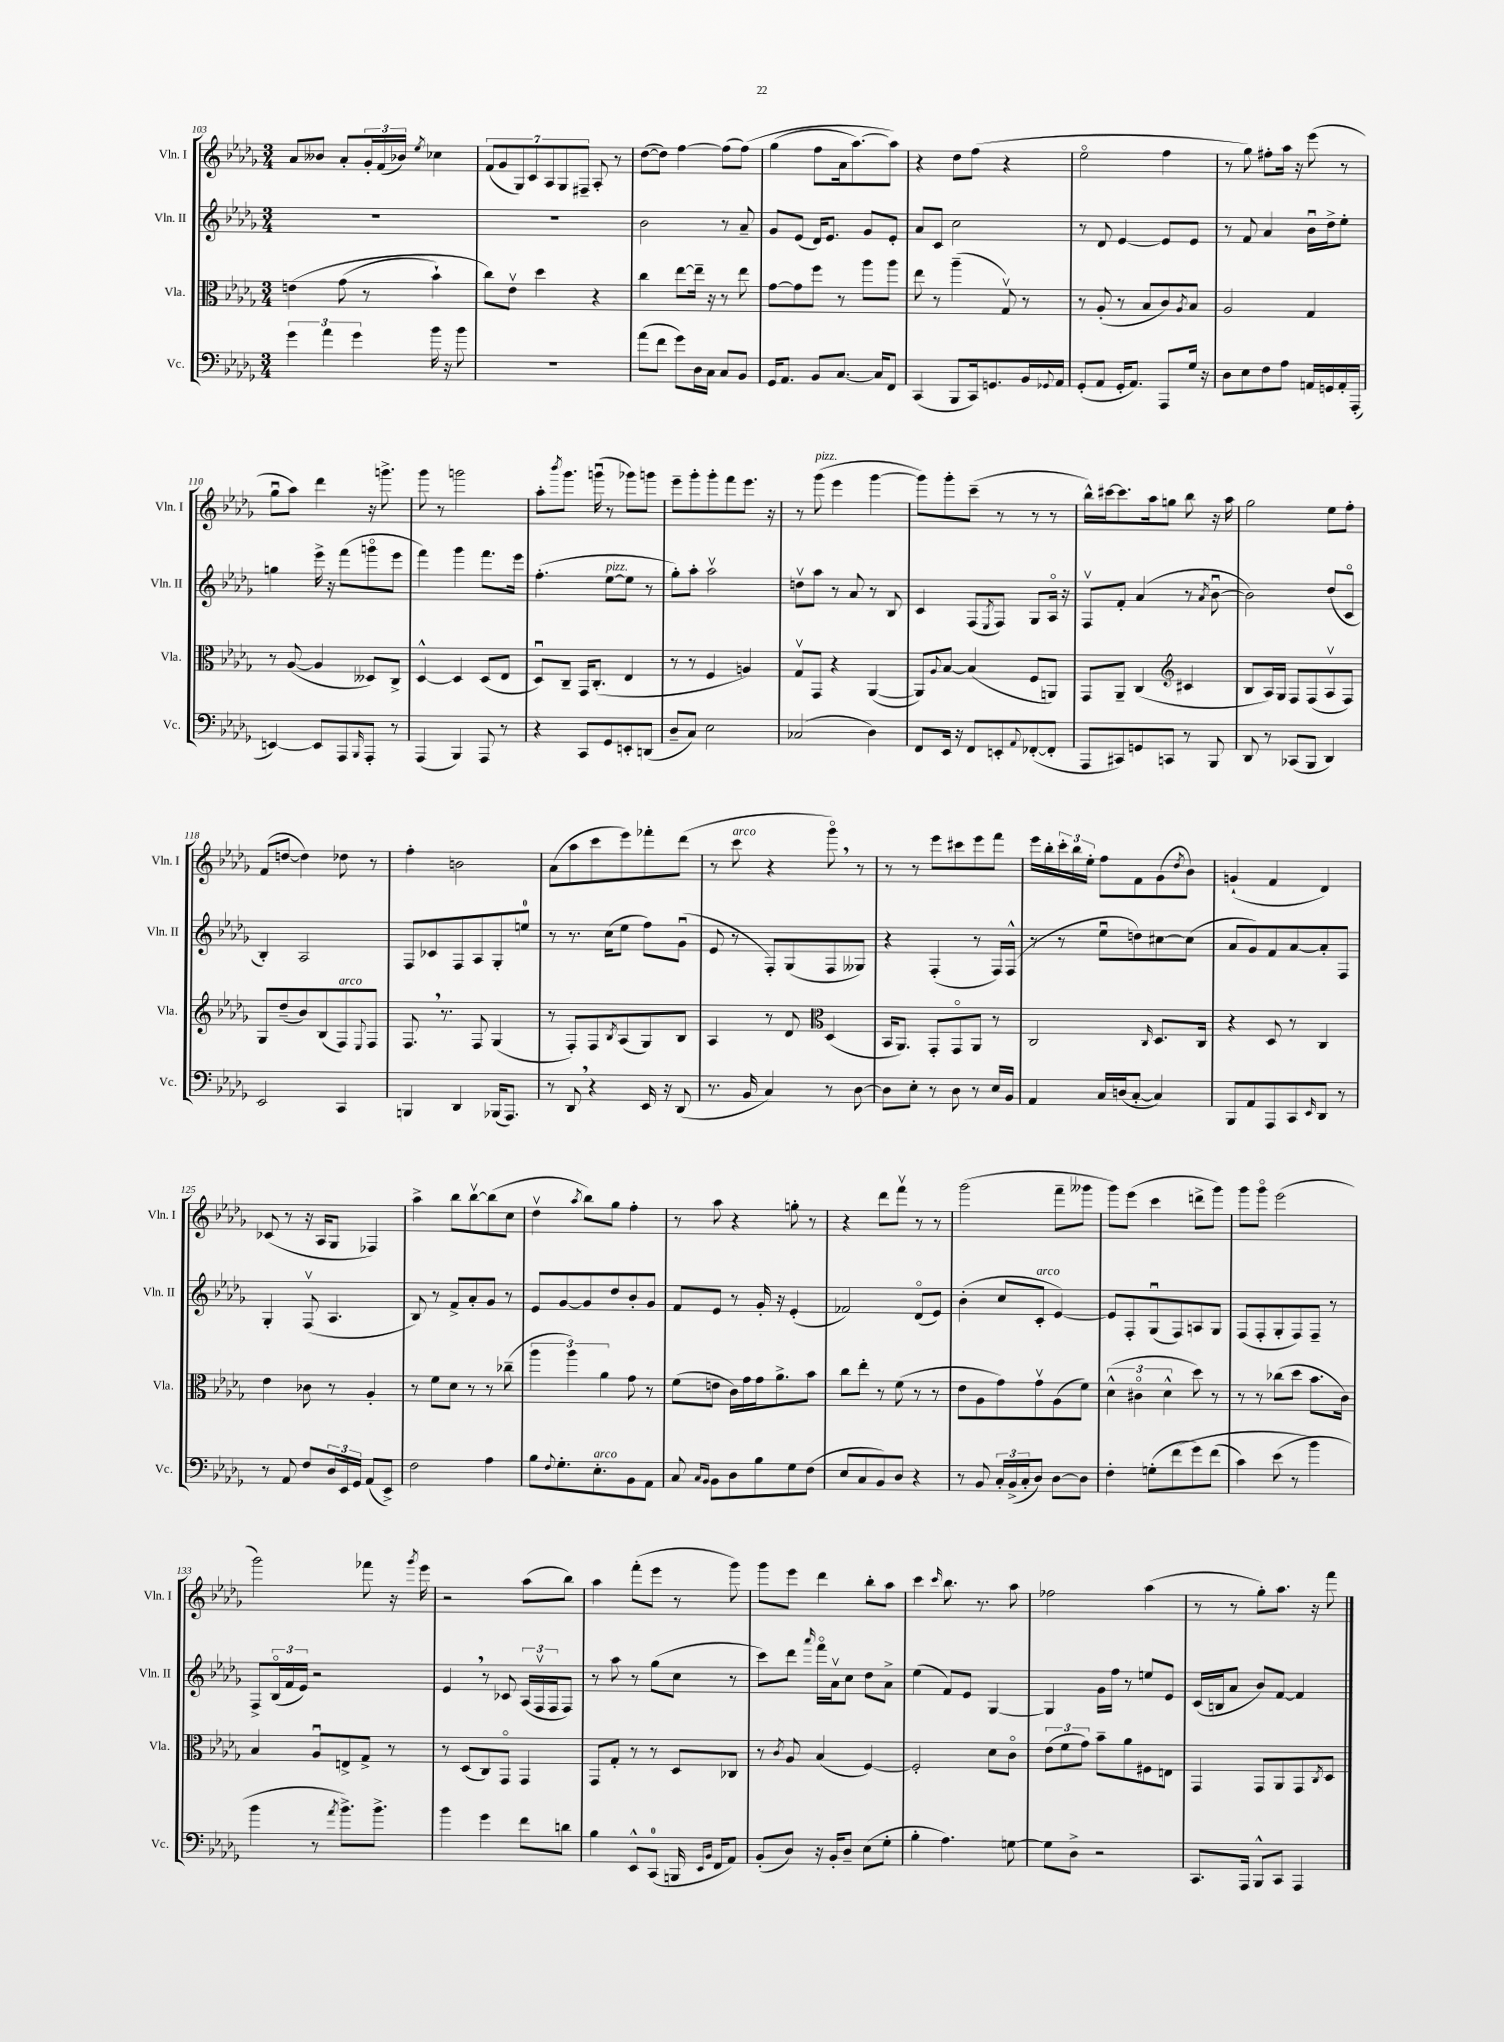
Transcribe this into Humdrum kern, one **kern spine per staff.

**kern	**kern	**kern	**kern
*staff4	*staff3	*staff2	*staff1
*clefF4	*clefC3	*clefG2	*clefG2
*k[b-e-a-d-g-]	*k[b-e-a-d-g-]	*k[b-e-a-d-g-]	*k[b-e-a-d-g-]
*M3/4	*M3/4	*M3/4	*M3/4
6g-\	&(4e\	2.r	8a-/L
.	.	.	8b--/J
6a-\	.	.	.
.	(8g-\	.	8a-'/L
6g-\	.	.	.
.	8r	.	24g-'/L
.	.	.	(24f/
.	.	.	24b-/JJ)
.	.	.	8qee-/
16b-\	4b-`\)	.	4cc-\
16r	.	.	.
8b-\	.	.	.
=	=	=	=
2.r	8cc\L&)	2.r	(14f/L
.	.	.	14g-/
.	8e-v\J	.	.
.	.	.	14G-/)
.	.	.	14c/
.	4dd-\	.	.
.	.	.	14A-/
.	.	.	14G-/
.	.	.	14F#~/J
.	4r	.	8A-'/
.	.	.	8r
=	=	=	=
(8a-\L	4cc\	2b-\	([8dd-\L
8f\J	.	.	8dd-\]J)
8g-\L)	[8ee-\L	.	[4ff\
16D-\L	16ee-~\]Jk	.	.
16C\JJ	16r	.	.
8C/L	8r	8r	(8ff\]L
8BB-/J	8ee-\	8a-~/	&(8ff\J)
=	=	=	=
16GG-/LK	[8g-\L	8g-/L	(4gg-\
8.AA-/J	.	.	.
.	8g-\]	(8e-/J	.
8BB-/L	8ff\J	16d-/LK)	8ff\L
.	.	8.e-/J	.
[8.C/J	8r	.	16a-\k
.	.	.	[8.aa-\)
.	8aa-\L	8g-/L	.
16C/]LK	.	.	.
8FF/J	8aa-\J	8e-'/J	8aa-\]J&)
=	=	=	=
(4CC/	8ee-\	8a-/L	4r
.	8r	8c/J	.
8BBB-/L	(4aa-~\	2cc\	8dd-\L
16CC/k)	.	.	(8ff\J
8.GG/	.	.	.
.	8G-v/)	.	4r
16BB-/L	8r	.	.
8qqGG-/	.	.	.
16AA-/JJ	.	.	.
=	=	=	=
(8GG-'/L	8r	8r	2ee-o\
8AA-/J	(8A-'/	8d-/	.
16GG-'/LK	8r	[4e-/	.
8.AA-/J)	.	.	.
.	8B-/L	.	.
8AAA-/L	8c/)	8e-/]L	4ff\
.	8qA-/	.	.
16G-/Jk	8B-/J	8e-/J	.
16r	.	.	.
=	=	=	=
8D-\L	2A-/	8r	8r
8E-\	.	8f/	8gg-\)
8F\	.	4a-/	8ff#'\L
8A-\J	.	.	16aa-\Jk
.	.	.	16r
16AA/LL	4G-/	16b-u\LL	(8eee-\
16GG/	.	16dd-^\J	.
16AA'/	.	8ee-'\J	8r
(16AAA-'/JJ	.	.	.
=	=	=	=
[4EE/)	8r	4gg\	8gg-u\L
.	([8A-/	.	8aa-\J)
8EE/]L	4A-/]	16eee-^\	4ddd-\
.	.	16r	.
8AAA-/	.	(8fff\L	.
16qqBBB-/	.	.	.
8AAA-'/J	8D--/L)	8gggo\	16r
.	.	.	8.ggg^\
8r	8C^/J	8eee-\J	.
=	=	=	=
(4AAA-/	[4D-^^/	4fff\)	8ggg-\
.	.	.	8r
4BBB-/)	4D-/]	4ggg-\	2ggg\
8AAA-/	(8D-/L	8.fff\L	.
8r	8E-/J	.	.
.	.	16eee-\Jk	.
=	=	=	=
4r	8D-u/L)	(4.ff'\	8aa-'\L
.	.	.	8qbbb-/
.	8C~/J	.	8.ggg-\J
8CC/L	16GG-/LK	.	.
.	(8.C'/J	.	(16gggu\
8GG-/	.	[8ee-\L	8r
8EE'/	4E-/	8ee-\]J	8ggg-\L)
(8DD/J	.	8r	8ggg\J
=	=	=	=
8D-~/L	8r	8gg-'\L)	8eee-~\L
8C/J)	8r	8aa-'\J	8ggg-'\
2E-\	4F/	2aa-v\	8ggg-'\
.	.	.	8fff\
.	4A/)	.	8.eee-\J
.	.	.	16r
=	=	=	=
(2C-/	8G-v/L	8ddv\L	8r
.	8GG-/J	8aa-\J	(8ggg-\
.	4r	8r	4eee-\
.	.	8a-/	.
4D-\)	([4AA-/	8r	[4ggg-\
.	.	8B-/	.
=	=	=	=
8FF/L	8AA-/]L)	4c/	8ggg-\]L)
.	8qqA-/	.	.
16EE-/Jk	[8B-/J	.	8ggg-'\
16r	.	.	.
8FF/L	(4B-/]	(8F/L	(8ccc~\J
.	.	8qE-/	.
8EE'/	.	8F/J)	8r
8qqAA-/	.	.	.
([8FF-'/	8F/L	8G-/L	8r
8FF-'/]J	8AA/J)	16A-o/Jk	8r
.	.	16r	.
=	=	=	=
8AAA-/L	8GG-/L	8Fv/L	16bb-^^\LL)
.	.	.	[16ccc#\J
8CC#/)	8AA-~/J	8f'/J	8.ccc#\]
8GG/	(4C/	(4a-/	.
.	.	.	16aa-\k
8CC/J	.	.	8gg\J
*	*clefG2	*	*
8r	4c#/	8r	8bb-\
.	.	8qa-/	.
8BBB-/	.	[8b-u\	16r
.	.	.	16aa-\
=	=	=	=
8DD-/	8B-/L	2b-\])	2gg-\
8r	16A-/L)	.	.
.	16G-/JJ	.	.
(8CC-/L	8F/L	.	.
8BBB-/J	(8F/	.	.
4DD-/)	8A-v/	(8dd-/L	8ee-\L
.	8F/J)	8co/J	8ff'\J
=	=	=	=
2EE-/	8G-/L	4B-'/)	(8f/L
.	(8dd-~/	.	[8dd/J
.	8b-/)	2A-/	4dd\])
.	(8B-/	.	.
4CC/	8F/)	.	8dd-\
.	8qqE-/	.	.
.	8F/J	.	8r
=	=	=	=
4BBB/	8.F/	8F/L	4ff'\
.	.	8c-/	.
.	8.r	.	.
4DD-/	.	8F/	2b\
.	8F/	8A-/	.
(16BBB-/LK	(4G-/	8G-'/	.
8.AAA-/J)	.	.	.
.	.	8ee/J	.
=	=	=	=
8r	8r	8r	(8a-\L
8DD-/	8F'/L)	8.r	8aa-\
4r	8F/	.	8ccc\
.	.	(16cc\LK	.
.	8qB-/	.	.
.	(8A-/	8ee-\J	8eee-\)
16EE-/	8G-/)	8ff\L)	8fff-'\
16r	.	.	.
(8DD-/	8B-/J	(8g-u\J	(8ddd-\J
=	=	=	=
8.r	4A-/	8e-/	8r
.	.	8r	8ccc\
16BB-/	.	.	.
4C/)	8r	8F'/L)	4r
.	8d-/	(8G-/	.
*	*clefC3	*	*
8r	(4D-/	8F/	8ggg-o\)
[8D-\	.	8G--/J)	8r
=	=	=	=
8D-\]L	16BB-/LK	4r	8r
.	8.AA-/J)	.	.
8E-'\J	.	.	8r
8r	8GG-'/L	(4F'/	8eee-\L
8D-\	8GG-o/	.	8ccc#\
8r	8AA-/J	8r	8eee-\
16E-/LL	8r	16F/LL)	8fff\J
16BB-/JJ	.	(16F^^/JJ	.
=	=	=	=
4AA-/	2C/	8r	16eee-\LL
.	.	.	16bb-'\
.	.	8r	24ccc'\
.	.	.	24bb-\
.	.	.	24ee-'\JJ
16C/LL	.	8ee-u\L	8ff\L
(16D/J	.	.	.
[8C'/J	.	8dd\)	8f\
.	16qqC/	.	.
4C/])	8.D-/L	[8cc#\	(8g-\
.	.	.	8qdd-/
.	.	(8cc#\]J	8b-\J)
.	16C/Jk	.	.
=	=	=	=
8BBB-/L	4r	8a-/L	(4g`/
8AA-/	.	8g-/)	.
8AAA-/	8D-/	8f/	4f/
8CC/	8r	[8a-/	.
16qqEE-/	.	.	.
8DD-/J	4C/	8a-'/]	4d-/)
8r	.	8F/J	.
=	=	=	=
8r	4e-\	4G-'/	(8c-/
8AA-/	.	.	8r
8F/L	8c-\	(8Fv/	16r
.	.	.	16A-/LK
24D-/L	8r	4.A-/	8G-/J
24EE-/	.	.	.
24GG-/JJ	.	.	.
(8AA-/L	4A-'/	.	4F-/)
8EE-^/J)	.	.	.
=	=	=	=
2F\	8r	8B-/)	4aa-^\
.	8f\L	8r	.
.	8d-\J	8f^/L	8bb-\L
.	8r	8a-'/	[8bb-v\
4A-\	8r	8g-/J	(8bb-\]
.	(8cc-~\	8r	8cc\J
=	=	=	=
8B-\L	6aa-\	8e-/L	4dd-v\
8qqF/	.	.	.
8.G-'\	.	[8g-/	.
.	6aa-\)	.	.
.	.	.	8qaa-/
.	.	8g-/]	8bb-\L)
8.E-'\	.	.	.
.	6a-\	.	.
.	.	8dd-/	8gg-\J
8BB-\	8g-\	8b-'/	4ff'\
8AA-\J	8r	8g-/J	.
=	=	=	=
8C/	(8f\L	8f/L	8r
16qqC/LL	.	.	.
16qqBB-/JJ	.	.	.
8BB-\L	8e\J	8e-/J	8aa-\
8D-\	16c\LL)	8r	4r
.	16g-\	.	.
8B-\	16g-\J	16g-'/	.
.	8.a-^\	16r	.
8G-\	.	(4e-'/	8gg'\
(8F\J	8b-\J	.	8r
=	=	=	=
8E-/L	8cc\L	2f-/)	4r
8C/	8ee-'\J	.	.
8BB-/)	8r	.	8ddd-\L
8D-/J	(8f\	.	8fffv\J
4r	8r	(8d-o/L	8r
.	8r	8e-/J)	8r
=	=	=	=
8r	8e-\L	(4b-'\	(2ggg-\
8BB-/	8A-\	.	.
24C'/LL	8g-\)	8cc/L	.
(24BB-^/	.	.	.
24C'/J	.	.	.
8D-/J)	8g-v\	8c'/J	.
[8D-\L	(8A-\	[4e-/)	8fff~\L
8D-\]J	8f\J)	.	8ggg--\J
=	=	=	=
4F'\	(6d-^^\	8e-/]L	8ggg-\L)
.	.	8F'/	(8eee-\J
.	6c#o\	.	.
(8G'\L	.	(8G-u/	4ccc\
.	6d-^^\	.	.
&(8f\	.	8F/)	.
8g-\)	8dd-\)	8A/	8ddd^\L
(8f\J	8r	8G-/J	8ggg-\J)
=	=	=	=
4c\)	8r	(8F/L	8ggg-\L
.	8r	8F'/	8ggg-o\J
(8e-\	(8cc-\L	8G-'/	(2eee-\
8r	8dd-\J	8F/)	.
4b-\&)	8.b-\L	8F~/J	.
.	.	8r	.
.	16c\Jk)	.	.
=	=	=	=
4b-\	4B-/	8F^/L	2ggg-\)
.	.	(24B-o/L	.
.	.	24f/	.
.	.	24e-/JJ)	.
8r	8A-u/L	2r	.
8qa-/	.	.	.
8.b-^\L)	8E^/	.	.
.	8G-^/J	.	8fff-\
8.b-^\J	.	.	.
.	8r	.	16r
.	.	.	8qggg-/
.	.	.	16eee-\
=	=	=	=
4b-\	8r	4e-/	2r
.	(8D-/L	.	.
4g-\	8C/)	8r	.
.	8GG-o/J	8c-/	.
8f\L	4GG-/	(24A-/LL	(8aa-\L
.	.	24Fv/	.
.	.	24F/J	.
8d\J	.	8F/J)	8bb-\J)
=	=	=	=
4B-\	8GG-/L	8r	4aa-\
.	8G-'/J	8aa-\	.
8EE-^^/L	8r	8r	(8fff'\L
(8CC/J	8r	(8gg-\L	8eee-\J
16BBB/	8D-/L	8cc\J	8r
16qqEE-/LL	.	.	.
16qqBB-/JJ	.	.	.
16FF/LK	.	.	.
8AA-/J)	8C-/J	8r	8ggg-\)
=	=	=	=
(8BB-'/L	8r	8ccc\L)	8ggg-\L
.	8qc/	.	.
8D-/J)	8A-/	8ddd-\J	8eee-\J
.	.	16qqaaa-/	.
16r	(4B-/	16fffo\LL	4ddd-\
16BB-'/LK	.	16a-v\J	.
8D-~/J	.	8cc\J	.
(8E-\L	[4F/)	8dd-\L	8bb-'\L
8G-'\J	.	8a-^\J	8aa-\J
=	=	=	=
4B-'\	2F'/]	(4ee-\	4ccc\
.	.	.	16qqccc/
4.A-\)	.	8f/L)	8.bb-\
.	.	8e-/J	.
.	.	.	8.r
.	8d-\L	[4G-/	.
[8G\	8co\J	.	8aa-\
=	=	=	=
8G\]L	(12e-\L	4G-/]	2ff-\
.	12f\	.	.
8D-^\J	.	.	.
.	12g-\J)	.	.
2r	8b-~\L	16g-\LL	.
.	.	16ff\JJ	.
.	8a-\	8r	.
.	8F#\	8ee/L	(4aa-\
.	8E\J	8e-/J	.
=	=	=	=
8.CC/L	4GG-/	(16c/LL	8r
.	.	16B/J	.
.	.	8a-/J	8r
16AAA-/Jk	.	.	.
8BBB-^^/L	8GG-/L	8b-/L)	8gg-'\L)
8CC/J	8AA-/	[8f/J	8.aa-\J
4AAA-/	8GG-/	4f/]	.
.	.	.	16r
.	8qC/	.	.
.	8D-/J	.	8fff\
==	==	==	==
*-	*-	*-	*-
